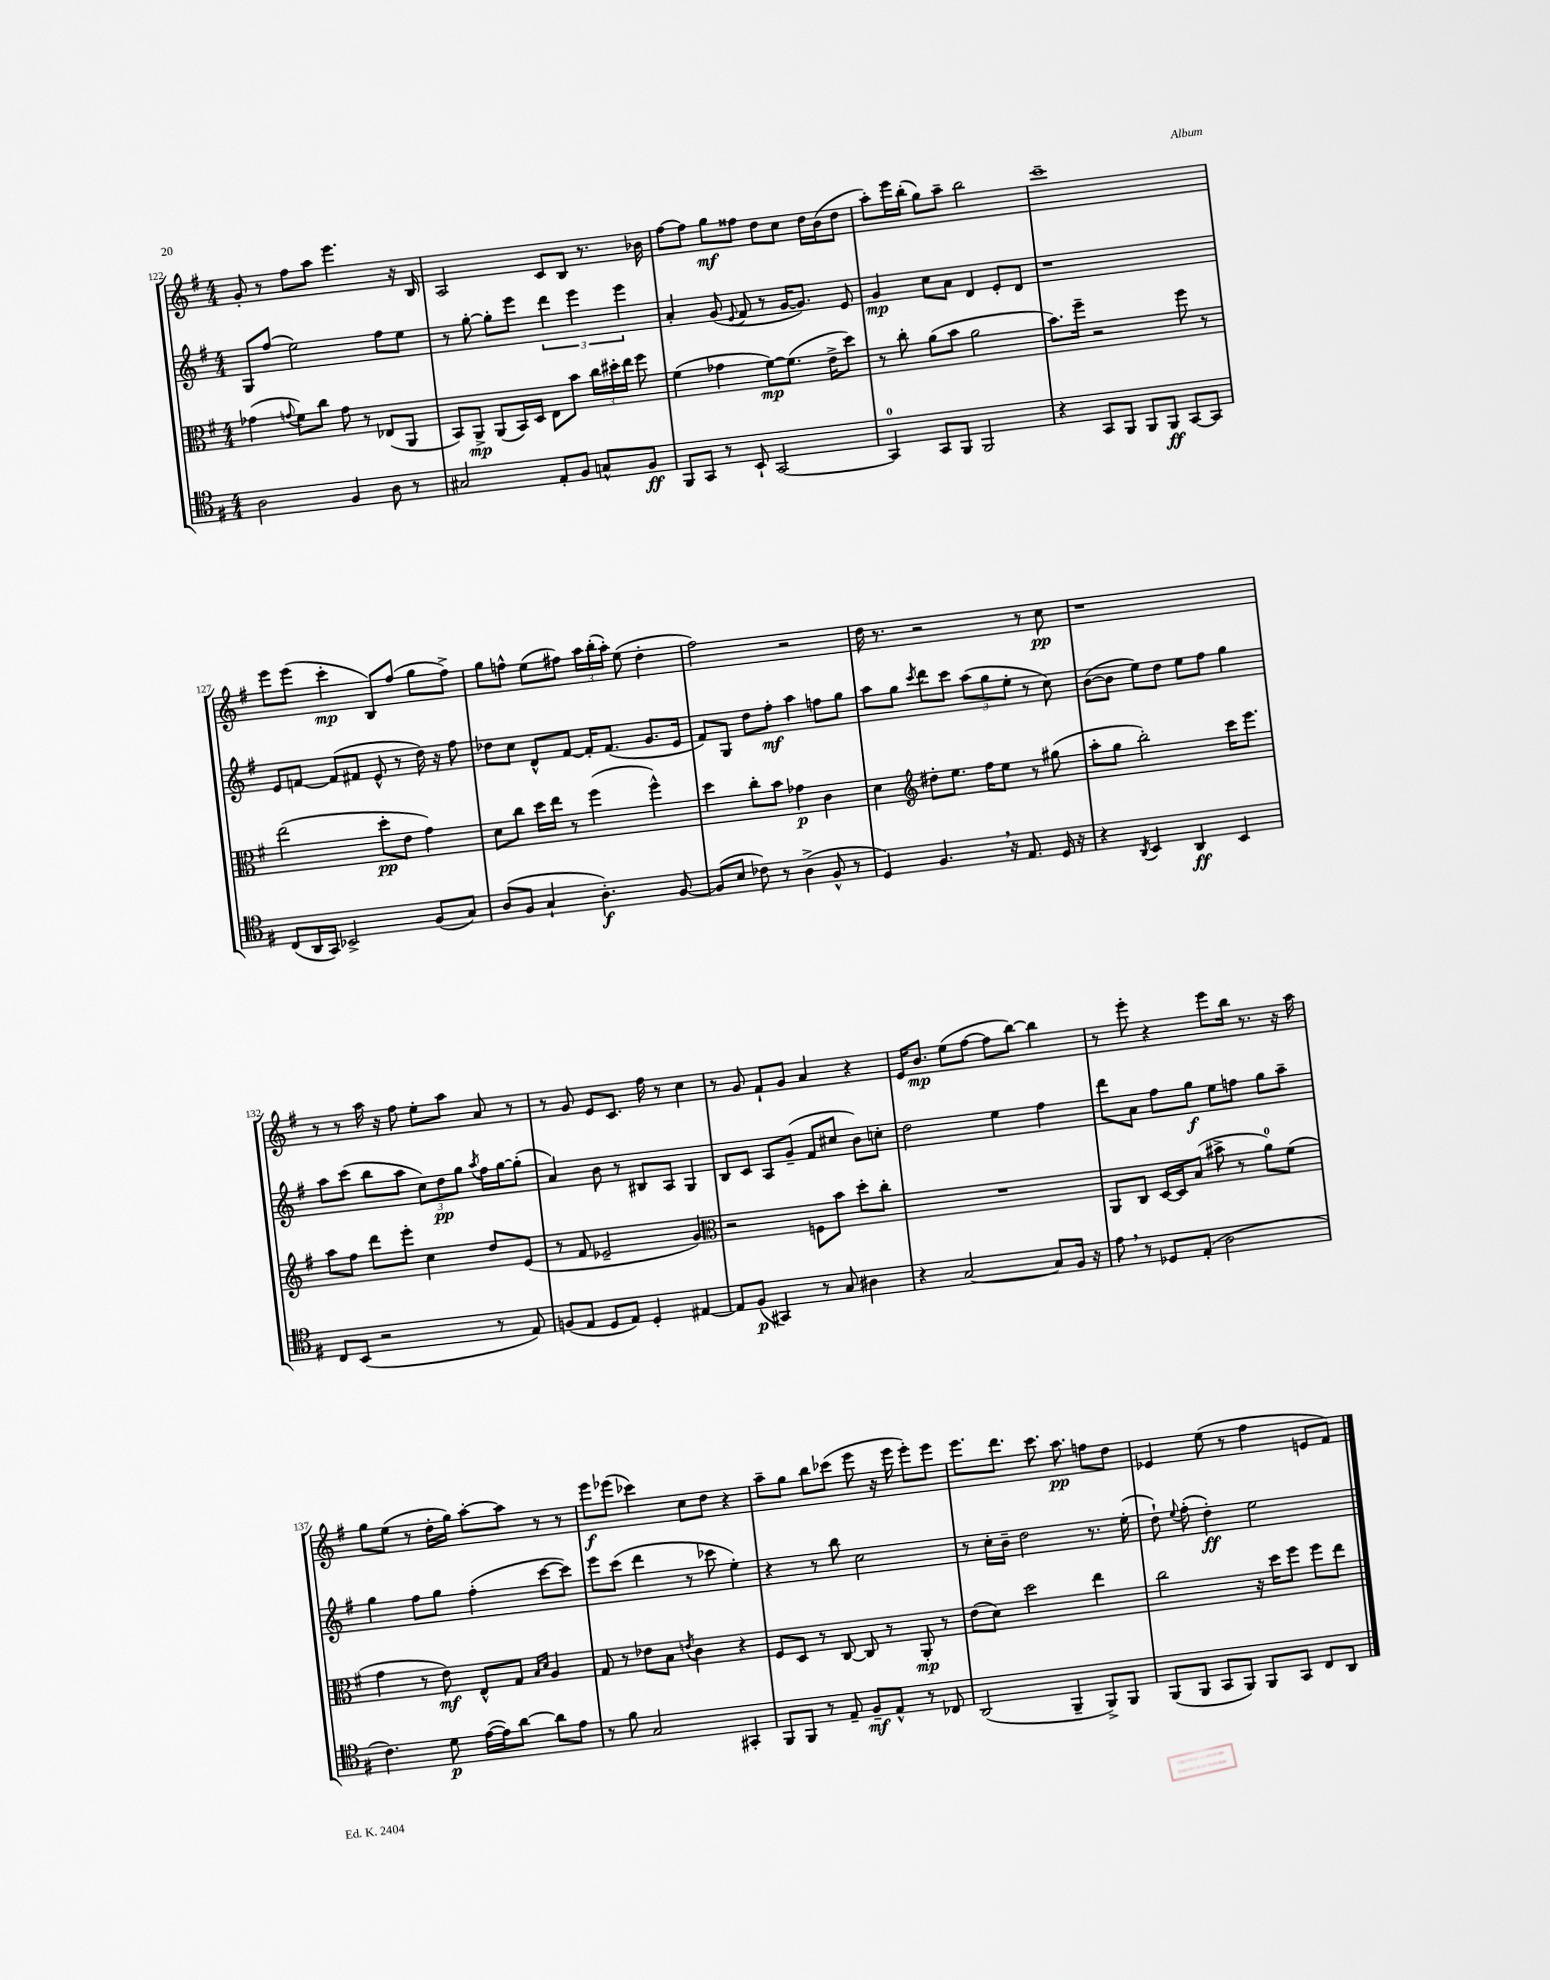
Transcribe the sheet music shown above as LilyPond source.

<<
\new StaffGroup <<
\new Staff = "s0" {
    \clef treble \key g \major \numericTimeSignature \time 4/4
    \autoBeamOff g'8-. r8 fis''8[ a''8] e'''4. r16 b16 |
    a2 c'8[ b8] r8. bes'16 |
    fis''8[~ fis''8] g''8[\mf fisis''8] d''8[ c''8] d''16[ b'16( d''8] |
    a''8[-.) e'''16 b''16]-.( g''8[) a''8]-- b''2 |
    c'''1-- |
    e'''8[ e'''8]( c'''4-.\mp b8[) fis''8]( g''8[ fis''8]->) |
    g''8[ f''8]-^ e''8[( fis''8]) \tuplet 3/2 { a''16[ b''16-.( a''16]-.) } e''8( d''4-. |
    fis''2) r2 |
    d''16 r8. r2 r8 c''8\pp |
    r1 |
    r8 r8 a''16 r16 fis''8 e''8[-. a''8] a'8 r8 |
    r8 g'8 e'8[ c'8.] fis''16 r8 c''4 |
    r8 g'8 fis'8[-! g'8] a'4 r4 |
    e'16[ b'8.]\mp e''8[( fis''8]~ fis''8[ b''8]~) b''4 |
    r8 e'''8-. r4 e'''8[ b''16] r8. r16 a''16 |
    g''8[ e''8]( r8 d''16[-. g''16]) a''8[~-. a''8] r8 r8 |
    e'''8[\f ees'''8]( ces'''4) c''8[ d''8] r4 |
    a''8[-- g''8] b''8[ ces'''8]( e'''8 r16 e'''16 e'''8[-.) e'''8] |
    e'''8.[ d'''8.] c'''8. a''8.\pp f''8[ d''8] |
    ees'4 e''8( r8 fis''4 e'8[ fis'8]) \bar "|." |
}
\new Staff = "s1" {
    \clef treble \key g \major \numericTimeSignature \time 4/4
    \autoBeamOff g8[ fis''8]( e''2) fis''8[ e''8] |
    r8 g''8~-. g''8[-. e'''8] \tuplet 3/2 { d'''4 e'''4 e'''4 } |
    a'4-. g'8( \appoggiatura { e'8 } fis'8 r8 g'16[~ g'8.]) e'8 |
    g'4\mp c''8[ a'8] d'4 e'8[-. d'8] |
    r1 |
    e'8[ f'8]~ f'8[( fis'8] e'8-^ r8 d''16) r16 fis''8 |
    des''8[ c''8] d'8[-^ fis'8]~ fis'16[-. fis'8.]( g'8.[ e'16] |
    fis'8[) g8] d''8[ fis''8]-.\mf a''4 f''8[ g''8] |
    a''8[ g''8] \acciaccatura { c'''8 } d'''8[ c'''8] \tuplet 3/2 { a''8[( g''8 e''8]-. } r8 c''8) |
    b'8[~( b'8] e''8[) d''8] e''8[ fis''8] g''4 |
    a''8[ c'''8]( b''8[ a''8] \tuplet 3/2 { c''8[) d''8\pp g''8] } \acciaccatura { a''8 } fis''16[ g''16~ g''8]-.( |
    a'4) b'8 r8 bis8[ a8] g4 |
    b8[ c'8] a8[ g'8]--( fis'8[ cis''8] b'8[) c''8]-. |
    d''2 e''4 fis''4 |
    d'''8[ a'8] fis''8[ g''8]\f e''8[ f''8] g''8[ a''8]-- |
    g''4 fis''8[ g''8] fis''4-.( c'''8[~ c'''8]) |
    e'''8[ c'''8]( d'''4 r8 ces'''8 e''4-.) |
    r4 r8 b''8 c''2 |
    r8 c''16[-. b'16]-- d''2 r8. e''16-.( |
    d''8-!) \appoggiatura { e''8 } fis''8-.( d''4-.\ff) e''2 \bar "|." |
}
\new Staff = "s2" {
    \clef alto \key g \major \numericTimeSignature \time 4/4
    \autoBeamOff ges'4( \appoggiatura { g'8 } fis'8[) c''8] g'8 r8 ees8[( a,8] |
    b,8[) a,8]->\mp a,8[( b,16) d16] e8[ b'8] \tuplet 3/2 { c''16[ dis''16-. e''16] } fis''8 |
    fis'4( ges'4 fis'8[~\mp) fis'8.]( e'16[-> d''8]) |
    r8 c''8-. a'8[( b'8] a'2 |
    b'8.[) fis''16]-- r2 fis''8 r8 |
    e''2( d''8[-.\pp e'8] g'4) |
    d'8[ c''8] d''16[ e''16] r8 fis''4( fis''4-^) |
    d''4 c''8[-. b'8] ges'4\p c'4 |
    d'4 \clef treble dis''8[-. e''8.] fis''16[ e''8] r8 gis''8( |
    a''8[-. g''8] b''2-.) c'''16[ e'''8.] |
    a''8[ fis''8] d'''8[ e'''8]-. c''4 d''8[ e'8]( |
    r8 fis'8 ees'2-- g'4) |
    \clef alto r2 f8[ b'8] d''8[-. c''8]-. |
    R1 |
    a,8[ c8] d16[~ d16 b8]( bis'8-> r8 a'8[-0) fis'8]( |
    g'4 r8 e'8\mf) e8[-^ g8] \grace { b16[ d'16] } a4 |
    g8 r8 ees'8[ b8] \acciaccatura { e'8 } c'4 r4 |
    fis8[ d8] r8 c8~ c8 r8 a,8-.\mp r8 |
    e'8[( d'8]) d''2 e''4 |
    c''2 r16 d''16[ fis''8] fis''8[ e''8] \bar "|." |
}
\new Staff = "s3" {
    \clef tenor \key g \major \numericTimeSignature \time 4/4
    \autoBeamOff a2 fis4 a8 r8 |
    gis2 e8[-. fis8] g8[-^ fis8]\ff |
    fis,8[ g,8] r8 b,8-! g,2~ |
    g,4-0 g,8[ fis,8] fis,2 |
    r4 g,8[ fis,8] fis,8[ fis,8]\ff g,8[~ g,8] |
    c8[( a,16 g,16]) bes,2-> fis8[( g8]) |
    a8[( fis8] g4-! a4.-.\f) fis8~ |
    fis8[( b8] ces'8) r8 a4->( fis8-^ r8 |
    d4) fis4. \breathe r16 e8. d16 r16 |
    r4 \acciaccatura { a,8 } b,4 a,4\ff b,4 |
    c8[ b,8]( r2 r8 e8) |
    f8[( e8] d8[ e8]) d4-. eis4~ |
    eis8[ fis8]\p( gis,4) r8 g8 ais4 |
    r4 g2~ g8[ fis16] r16 |
    e'8 \breathe r8 des8[ e8]-.( a2 |
    c'4.) d'8\p e'16[~( e'16) a'8]~ a'8[ e'8] |
    r8 fis'8 g2 gis,4-. |
    fis,8[ fis,8] r8 e8-- fis8[--\mf e8]-^ r8 ces8 |
    a,2( fis,4-- fis,8[->) fis,8] |
    fis,8[( fis,8] g,8[ fis,8]) fis,8[ g,8] c8[ a,8] \bar "|." |
}
>>
>>
\layout { \context { \Score currentBarNumber = #122 } }
